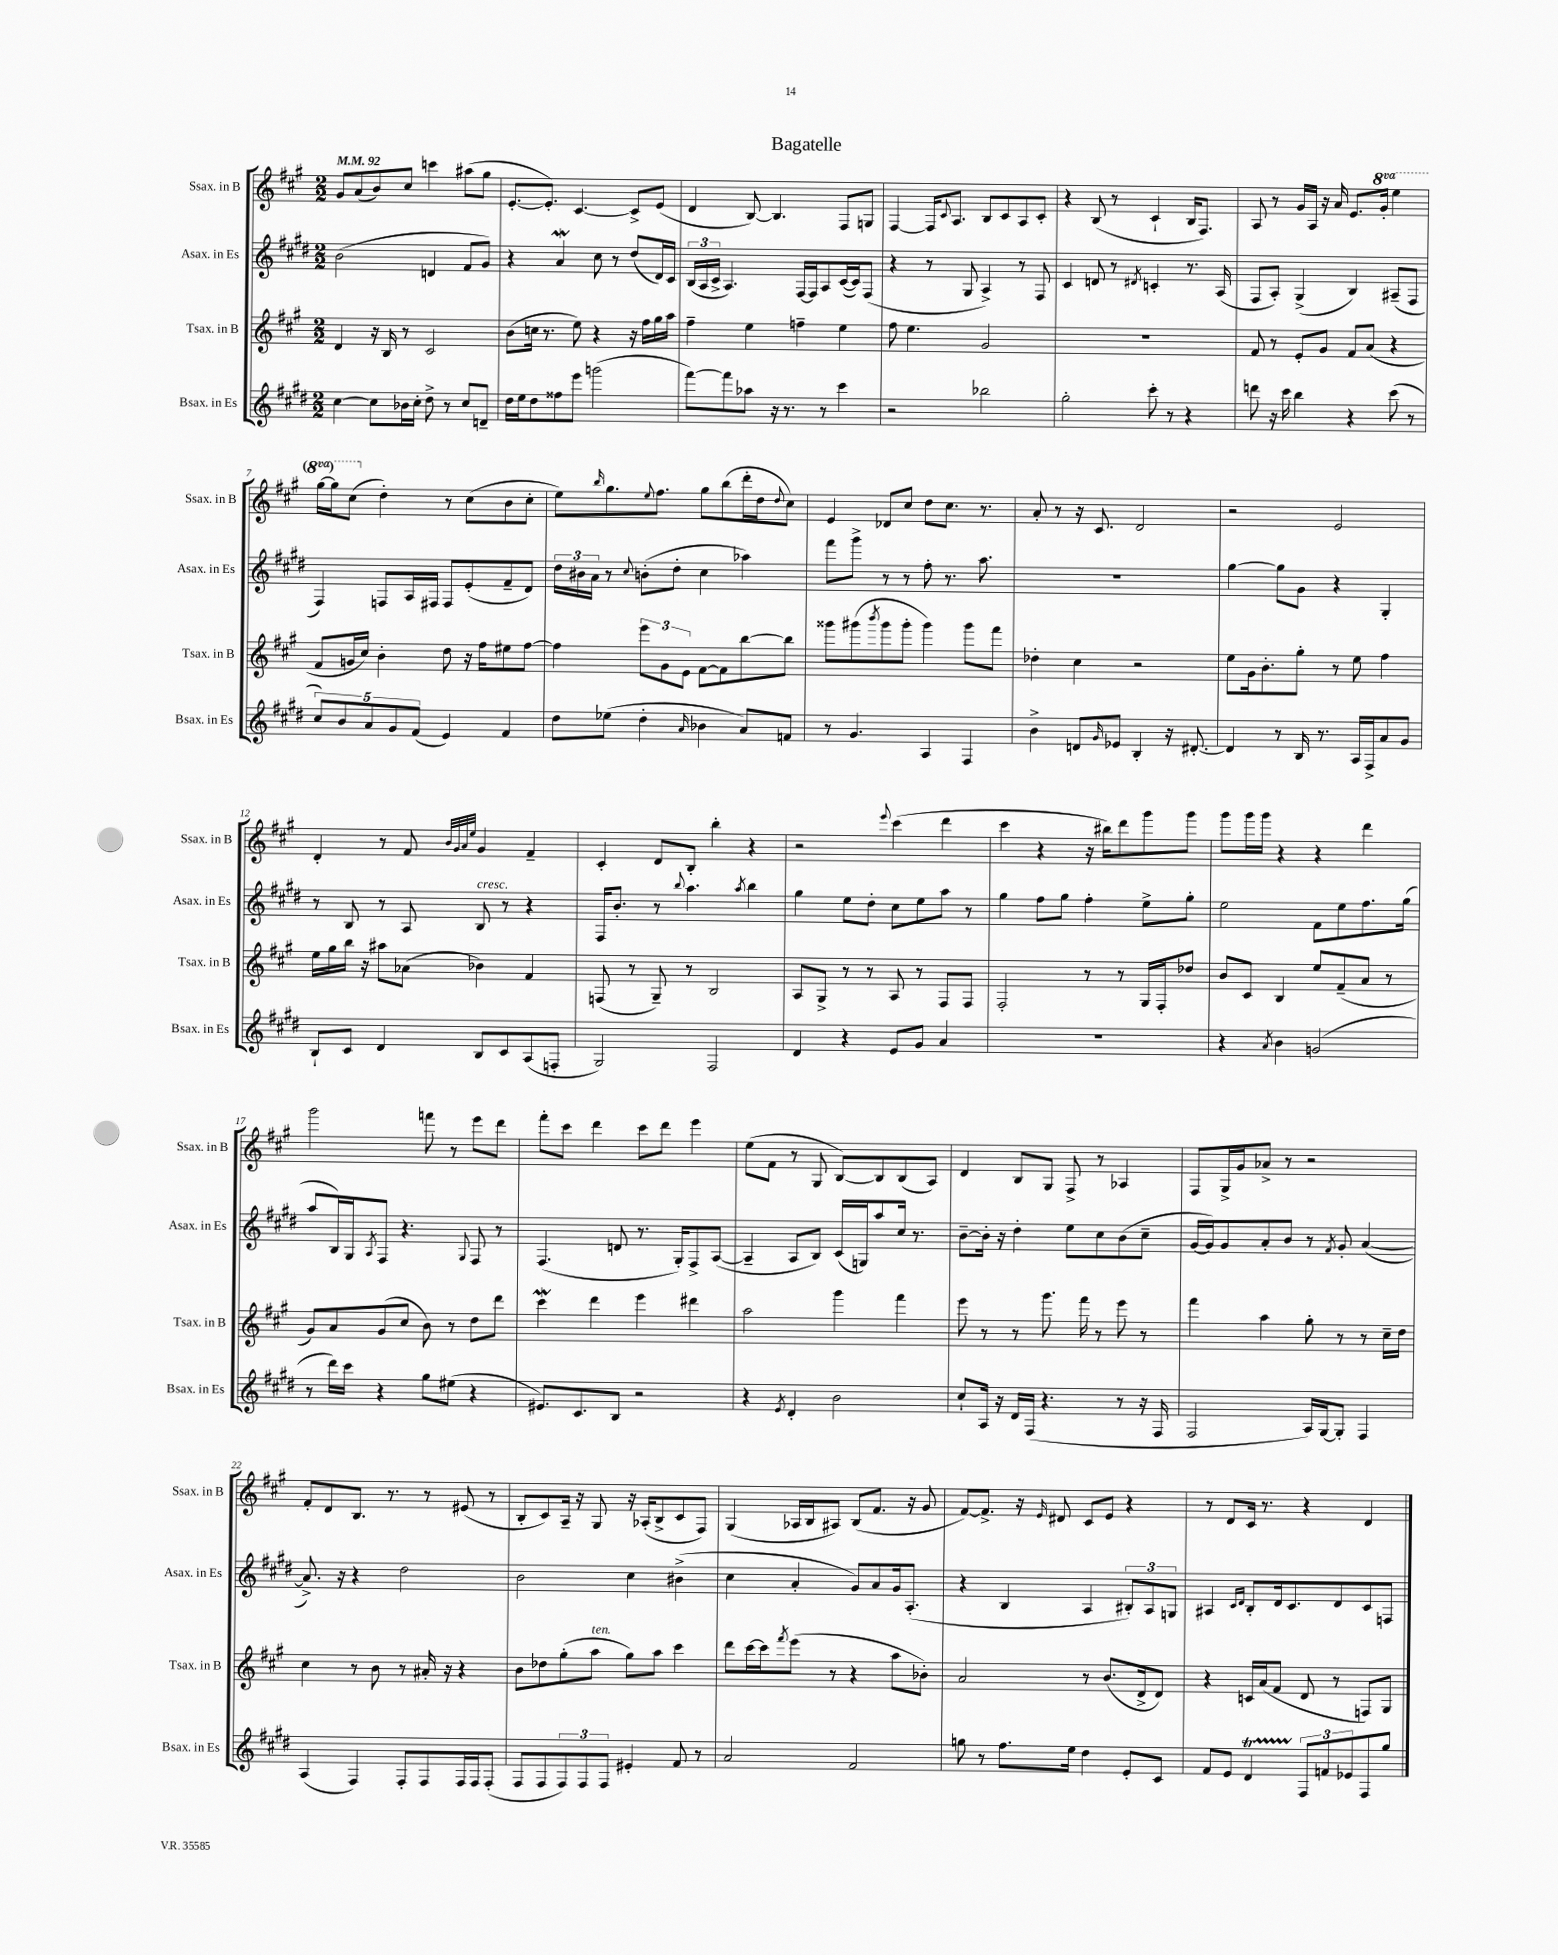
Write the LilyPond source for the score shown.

\header { title = "Bagatelle" }
<<
\new StaffGroup <<
\new Staff = "s0" \with { instrumentName = "Ssax. in B" shortInstrumentName = "Ssax. in B" } {
    \clef treble \key a \major \numericTimeSignature \time 2/2 \set Staff.ottavationMarkups = #ottavation-simple-ordinals \tempo 4 = 92
    gis'8 a'8( b'8) cis''8 c'''4 ais''8( gis''8 |
    e'8.~-. e'8.-.) cis'4.~ cis'8-> e'8( |
    d'4 b8~) b4. fis8 g8 |
    fis4~ fis16 \appoggiatura { cis'8 } a8. b8 cis'8 a8 cis'8-. |
    r4 b8( r8 cis'4-! b16 fis8.) |
    a8 r8 gis'16 a16 r16 a'16 e'8. \ottava #1 gis''16-. e'''4 |
    gis'''16~ gis'''16 cis'''8( \ottava #0 d''4-.) r8 cis''8( b'8 cis''8-. |
    e''8) \grace { b''16 } gis''8. \appoggiatura { e''8 } fis''8. gis''8 b''8( d'''16-. d''16 \appoggiatura { d''8 } cis''8) |
    e'4 des'8 cis''8 d''8 cis''8. r8. |
    a'8-. r8 r16 cis'8. d'2 |
    r2 e'2 |
    d'4-. r8 fis'8 \grace { b'32 gis'32 a'32 e''32 } gis'4 fis'4-- |
    cis'4-. d'8 b8-. b''4-. r4 |
    r2 \appoggiatura { e'''8 } cis'''4( d'''4 |
    cis'''4 r4 r16 bis''16) d'''8 gis'''8 gis'''8 |
    gis'''8 gis'''16 gis'''16 r4 r4 d'''4 |
    gis'''2 f'''8 r8 e'''8 d'''8 |
    fis'''8-. cis'''8 d'''4 cis'''8 d'''8 e'''4 |
    e''8( fis'8 r8 gis8 b8~) b8 b8( a8) |
    d'4 b8 gis8 fis8-> r8 aes4 |
    fis8 gis16-> gis'16 aes'8-> r8 r2 |
    fis'8-. d'8 b8. r8. r8 eis'8( r8 |
    b8-. cis'8) a16-- r16 gis8 r16 aes16-.( b8-> cis'8 fis8) |
    gis4( aes16 b16 ais8) b8( fis'8. r16 gis'8 |
    fis'8~) fis'8.-> r16 \grace { e'16 } dis'8 cis'8 e'8 r4 |
    r8 d'8 cis'16 r8. r4 d'4 \bar "|." |
}
\new Staff = "s1" \with { instrumentName = "Asax. in Es" shortInstrumentName = "Asax. in Es" } {
    \clef treble \key e \major \numericTimeSignature \time 2/2
    b'2( d'4 fis'8 gis'8) |
    r4 a'4\mordent cis''8 r8 dis''8( dis'16) cis'16 |
    \tuplet 3/2 { b16( a16 cis'16-> } a4.) fis16~ fis16 a8 cis'16~( cis'16) fis8( |
    r4 r8 gis8 a4->) r8 fis8 |
    cis'4 d'8 r8 \acciaccatura { dis'8 } c'4-. r8. a16( |
    fis8 a8-.) gis4->( b4) ais8--( fis8 |
    fis4) f8 a16 fis16 fis8 e'8-.( fis'8-- dis'8) |
    \tuplet 3/2 { dis''16 bis'16 a'16 } r8 \appoggiatura { cis''8 } b'8-.( dis''8-. cis''4 aes''4) |
    fis'''8 gis'''8-> r8 r8 fis''8-. r8. a''8. |
    R1 |
    gis''4~ gis''8 gis'8 r4 gis4-. |
    r8 b8 r8 a8 b8^\markup { \italic "cresc." } r8 r4 |
    fis16 b'8.-. r8 \appoggiatura { b''8 } a''4. \acciaccatura { a''8 } b''4 |
    gis''4 e''8 dis''8-. cis''8 e''8 a''8 r8 |
    gis''4 fis''8 gis''8 fis''4-. e''8-> gis''8-. |
    e''2 fis'8 e''8 fis''8. gis''16( |
    a''8 b16) gis16 \acciaccatura { a8 } fis8 r4. \appoggiatura { gis8 } fis8 r8 |
    fis4.( d'8 r8. gis16-.) fis8-> a8~( |
    a4-- a8 b8) cis'16( g16) a''8 cis''16 r8. |
    b'8~-- b'16-. r16 dis''4-. e''8 cis''8 b'8( cis''8-- |
    gis'16~ gis'16) gis'8 a'8-. b'8 r8 \acciaccatura { fis'8 } gis'8-. a'4~( |
    a'8.->) r16 r4 dis''2 |
    b'2 cis''4 bis'4->( |
    cis''4 a'4-. gis'8) a'8 gis'16 a8.-.( |
    r4 b4 a4 \tuplet 3/2 { bis8-.) a8 g8 } |
    ais4 \grace { cis'16 dis'16 } b8-. dis'16 cis'8. dis'8 cis'8 f8 \bar "|." |
}
\new Staff = "s2" \with { instrumentName = "Tsax. in B" shortInstrumentName = "Tsax. in B" } {
    \clef treble \key a \major \numericTimeSignature \time 2/2
    d'4 r16 b16 r8 cis'2 |
    b'8( c''16 r8. e''8) r4 r16 fis''16 gis''16 a''16 |
    fis''4-- e''4 f''4-- e''4 |
    fis''8 e''4. gis'2 |
    R1 |
    fis'8 r8 e'8-. gis'8 fis'8 a'8( r4 |
    fis'8 g'16 cis''16) b'4-. d''8 r16 fis''16 eis''8 fis''8~ |
    fis''4 \tuplet 3/2 { e'''8 gis'8 e'8 } fis'8~ fis'8 b''8~ b''8 |
    gisis'''8 gis'''8( \acciaccatura { b'''8 } gis'''8 gis'''8-. gis'''4) gis'''8 fis'''8 |
    des''4-. cis''4 r2 |
    e''8 gis'16 b'8.-. gis''8-. r8 e''8 fis''4 |
    e''16 gis''16 b''16 r16 ais''8 aes'8( bes'4) fis'4 |
    f8( r8 gis8--) r8 b2 |
    a8 gis8-> r8 r8 a8 r8 fis8 fis8 |
    fis2-. r8 r8 gis16 fis16-. des''8 |
    b'8 cis'8 b4 e''8 fis'8--( a'8 r8 |
    gis'8) a'8 gis'8( cis''8 b'8) r8 d''8 d'''8 |
    cis'''4\mordent d'''4 e'''4 dis'''4 |
    a''2 gis'''4 fis'''4 |
    e'''8 r8 r8 gis'''8. fis'''16 r8 e'''8 r8 |
    fis'''4 a''4 gis''8-. r8 r8 cis''16-- d''16 |
    cis''4 r8 b'8 r8 ais'16-. r16 r4 |
    b'8 des''8 gis''8-.( a''8^\markup { \italic "ten." } gis''8) a''8 cis'''4 |
    d'''8 cis'''16~ cis'''16 \acciaccatura { fis'''8 } e'''8( r8 r4 a''8 bes'8-.) |
    a'2 r8 b'8.( d'16-> d'8) |
    r4 c'16 a'16( fis'8 d'8 r8 f8) gis8 \bar "|." |
}
\new Staff = "s3" \with { instrumentName = "Bsax. in Es" shortInstrumentName = "Bsax. in Es" } {
    \clef treble \key e \major \numericTimeSignature \time 2/2
    cis''4~ cis''8 bes'16 cis''16-. dis''8-> r8 cis''8 d'8-- |
    dis''16 e''16 dis''8 fisis''8 e'''8 g'''2( |
    fis'''8~) fis'''8 aes''8 r16 r8. r8 cis'''4 |
    r2 bes''2 |
    gis''2-. cis'''8-. r8 r4 |
    d'''8 r16 cis'''16 b''4 r4 cis'''8( r8 |
    \tuplet 5/4 { cis''8) b'8 a'8 gis'8 fis'8( } e'4) fis'4 |
    dis''8 ees''8( dis''4-. \grace { a'16 } bes'4 a'8) f'8 |
    r8 gis'4. a4 fis4 |
    b'4-> d'8 \grace { gis'16 } ees'8 b4-. r16 dis'8.~-. |
    dis'4 r8 b16 r8. a16 fis16-> a'8 gis'8 |
    b8-! cis'8 dis'4 b8 cis'8 a8( f8-. |
    gis2) fis2 |
    dis'4 r4 e'8 gis'8 a'4 |
    R1 |
    r4 \acciaccatura { a'8 } b'4 g'2( |
    r8 dis'''16) cis'''16 r4 gis''8 eis''8( r4 |
    eis'8.) cis'8. b8 r2 |
    r4 \acciaccatura { e'8 } dis'4-. b'2 |
    cis''8-! a16 r16 dis'16 fis16( r4. r8 r16 fis16 |
    fis2 a16) gis16~ gis8-. fis4 |
    a4( fis4) fis8-. fis8 fis16 fis16 fis8-.( |
    fis8 fis8 \tuplet 3/2 { fis8) fis8 fis8 } eis'4-. fis'8 r8 |
    a'2 fis'2 |
    g''8 r8 fis''8. e''16 dis''4 e'8-. cis'8 |
    fis'8 e'8 dis'4\startTrillSpan \tuplet 3/2 { fis8\stopTrillSpan f'8 ees'8 } fis8 gis''8 \bar "|." |
}
>>
>>
